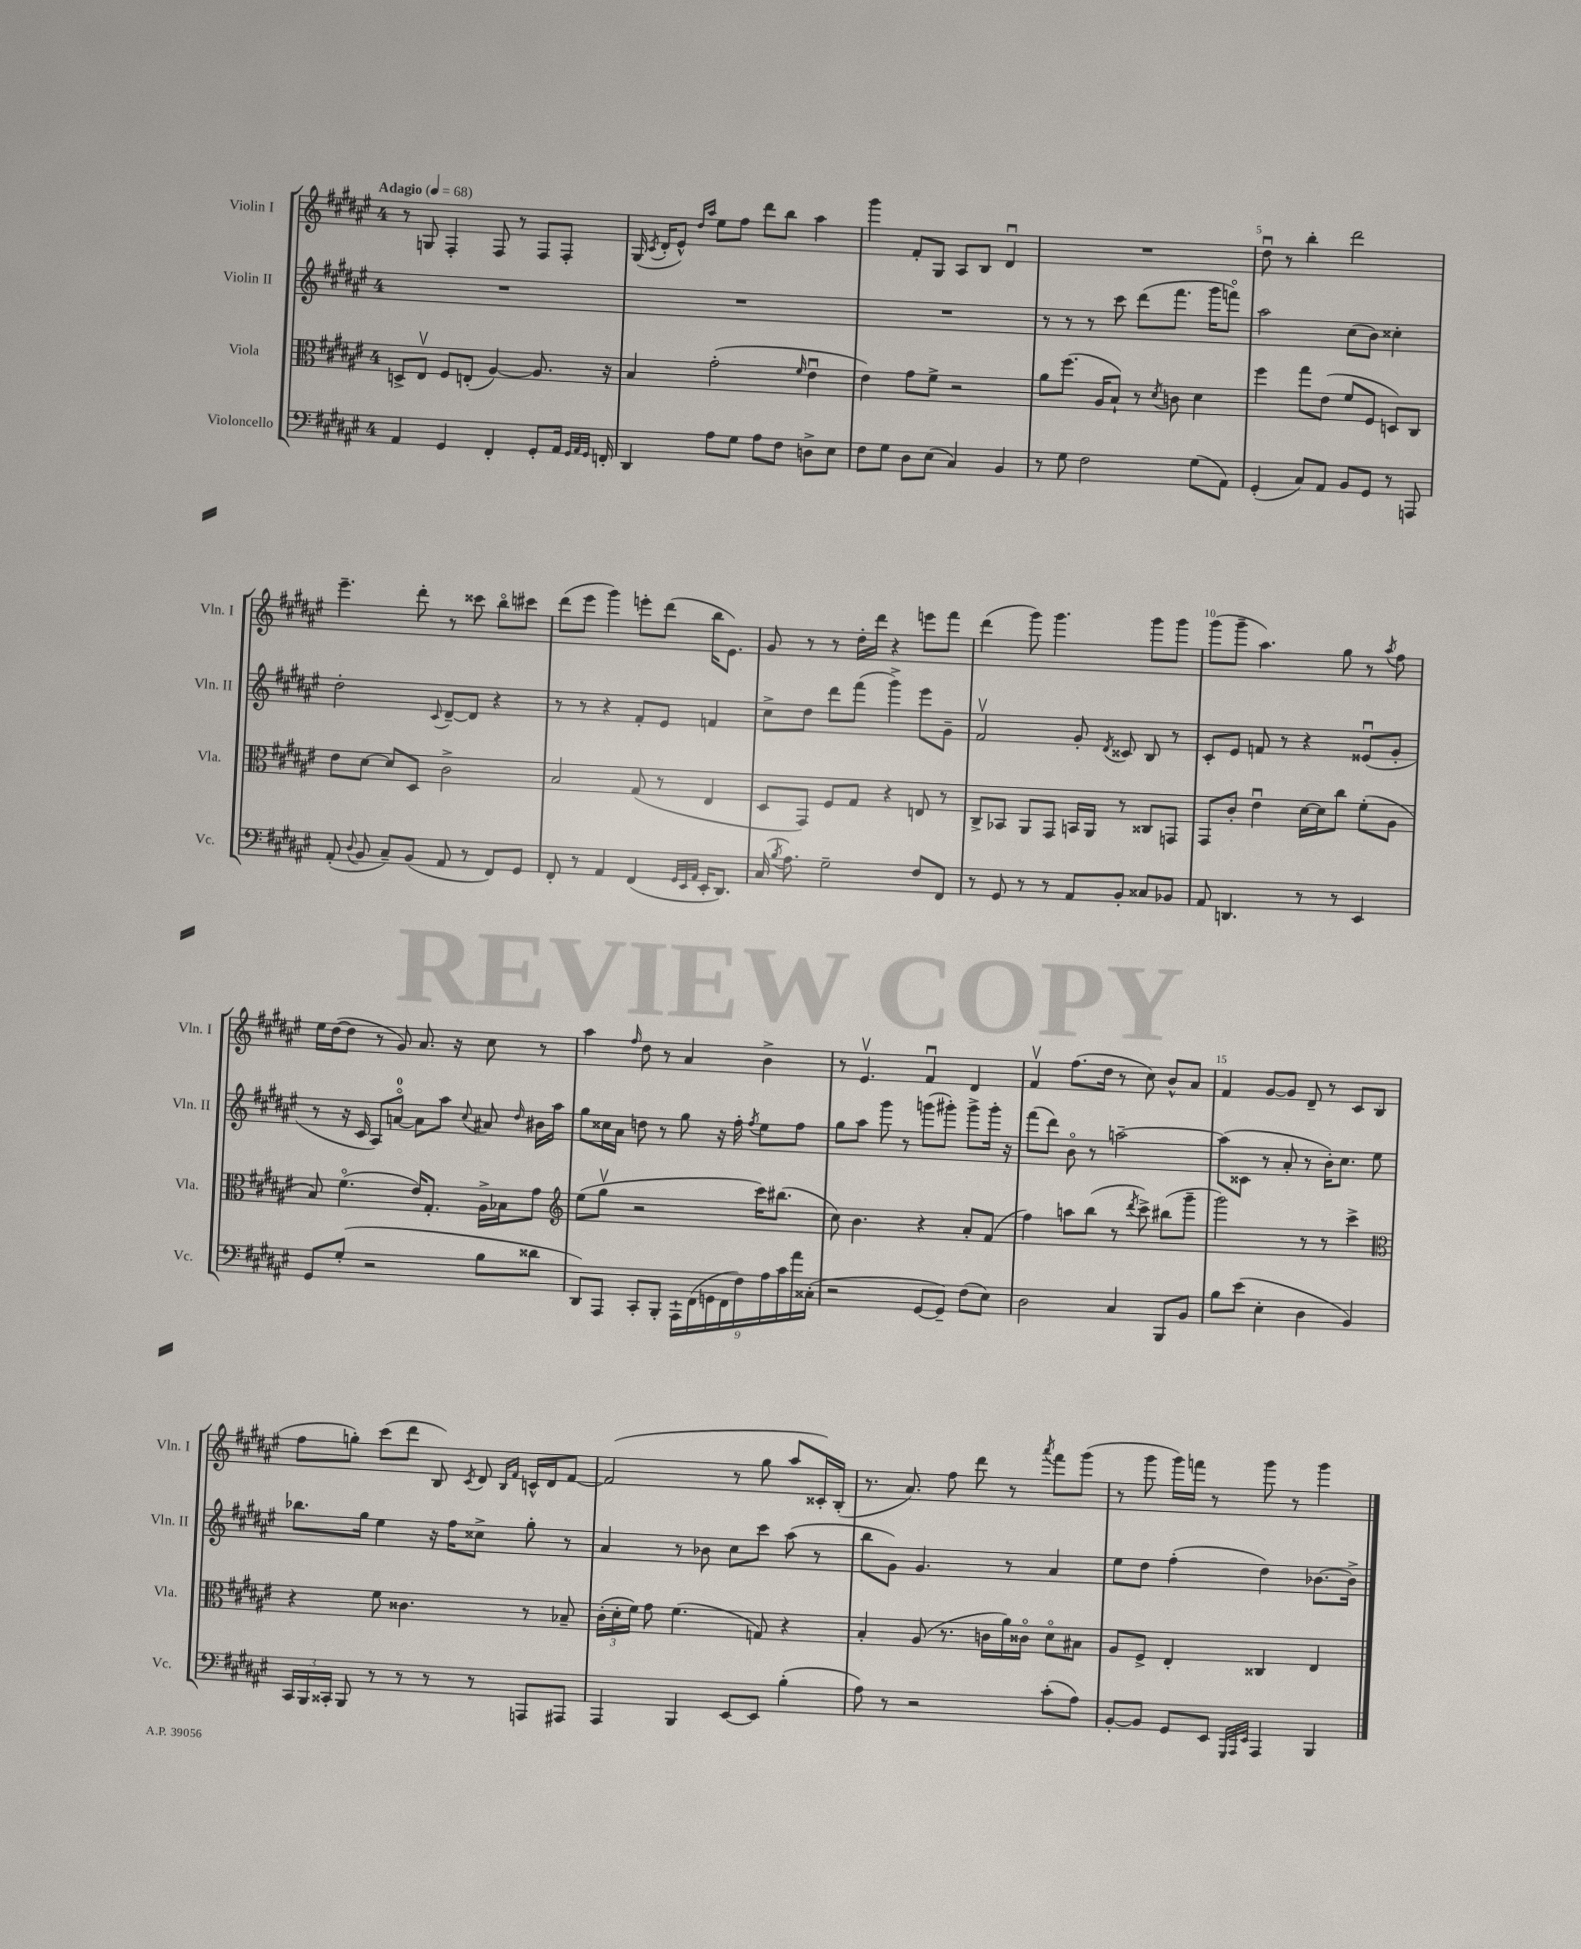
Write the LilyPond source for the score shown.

<<
\new StaffGroup <<
\new Staff = "s0" \with { instrumentName = "Violin I" shortInstrumentName = "Vln. I" } {
    \clef treble \key fis \major \once \override Staff.TimeSignature.style = #'single-digit \time 4/4 \tempo "Adagio" 4 = 68
    \autoBeamOff r8 g8 fis4-. fis8 r8 fis8[ fis8]-. |
    gis16( \acciaccatura { cis'8 } dis'16[-. eis'8]-^) \grace { dis''16[ ais''16] } eis''8[ fis''8] dis'''8[ b''8] ais''4 |
    gis'''4 fis'8[-. gis8] ais8[ b8] dis'4\downbow |
    R1 |
    dis''8\downbow r8 b''4-. dis'''2 |
    eis'''4.-- dis'''8-. r8 cisis'''8 b''8[\flageolet cis'''8] |
    dis'''8[( eis'''8] gis'''4) e'''8[-. dis'''8]( b''16[ eis'8.]) |
    gis'8 r8 r8 dis''16[-. dis'''16] r4 e'''8[ fis'''8] |
    dis'''4( gis'''8) gis'''4. gis'''8[ gis'''8] |
    gis'''8[( gis'''8]-- ais''4.) gis''8 r8 \acciaccatura { ais''8 } fis''8 |
    eis''16[ dis''16~( dis''8] r8 gis'8) ais'8. r16 cis''8 r8 |
    ais''4 \grace { fis''16 } dis''8 r8 ais'4 b'4-> |
    r8 eis'4.\upbow fis'4\downbow dis'4 |
    fis'4\upbow fis''8.[( dis''16] r8 cis''8) b'8[-^ ais'8] |
    fis'4 gis'8[~ gis'8] dis'8-- r8 cis'8[ b8]( |
    fis''8[ g''8]-.) cis'''8[( dis'''8] b8) \acciaccatura { cis'8 } dis'8 \grace { b16[ fis'16] } c'16[-^ dis'16 fis'8]~ |
    fis'2( r8 gis''8 ais''8[ cisis'16-.) b16]-.( |
    r8. ais'8.) fis''8 dis'''8 r8 \acciaccatura { ais'''8 } fis'''8[ gis'''8]( |
    r8 gis'''8 gis'''16[) f'''16] r8 gis'''8 r8 gis'''4 \bar "|." |
}
\new Staff = "s1" \with { instrumentName = "Violin II" shortInstrumentName = "Vln. II" } {
    \clef treble \key fis \major \once \override Staff.TimeSignature.style = #'single-digit \time 4/4
    \autoBeamOff R1 |
    R1 |
    R1 |
    r8 r8 r8 cis'''8 dis'''8[( fis'''8.] gis'''16[ f'''8]\flageolet) |
    ais''2 cis''8[( b'8]) cisis''4-. |
    dis''2-. \appoggiatura { cis'8 } dis'8[~-- dis'8] r4 |
    r8 r8 r4 fis'8[-. eis'8] f'4 |
    cis''8[-> dis''8] dis'''8[ fis'''8]( gis'''4->) eis'''8[ gis'8]-- |
    fis'2\upbow gis'8-. \acciaccatura { dis'8 } cisis'8 b8 r8 |
    cis'8[-. eis'8] f'8 r8 r4 eisis'8[\downbow( gis'8]-. |
    r8 r16 cis'16 ais8[) a'8]-0~\flageolet a'8[ ais''8] \appoggiatura { cis''8 } ais'8 \grace { dis''16 } bis'16[ ais''16] |
    gis''8[ cisis''16 ais'16] d''8 r8 gis''8 r16 fis''16-. \acciaccatura { fis''8 } eis''8[ fis''8] |
    gis''8[ ais''8] gis'''8 r8 g'''8[( gis'''8]-.) gis'''8[-> gis'''16]-. r16 |
    fis'''8[( dis'''8]) b'8\flageolet r8 a''2~-- |
    a''8[( cisis'8] r8 ais'8-. r8 b'16[-.) cis''8.] eis''8 |
    bes''8.[ gis''16] eis''4 r16 fis''16[ cisis''8]-> gis''8-. r8 |
    ais'4 r8 bes'8 cis''8[ cis'''8] ais''8( r8 |
    b''8[ gis'8]) gis'4. r8 ais'4 |
    eis''8[ dis''8] fis''4-.( dis''4) bes'8.[~ bes'16]-> \bar "|." |
}
\new Staff = "s2" \with { instrumentName = "Viola" shortInstrumentName = "Vla." } {
    \clef alto \key fis \major \once \override Staff.TimeSignature.style = #'single-digit \time 4/4
    \autoBeamOff d8[-> eis8]\upbow fis8[ e8]-.( ais4~) ais8. r16 |
    b4 gis'2-.( \grace { fis'16 } eis'4\downbow |
    eis'4) gis'8[ fis'8]-> r2 |
    ais'8[ fis''8.]( ais16[ b8]-!) r8 \acciaccatura { dis'8 } c'8 dis'4 |
    fis''4 gis''8[ eis'8]( fis'8[ fis8] d8[) cis8] |
    eis'8[ dis'8]~ dis'8[ dis8] cis'2-> |
    b2 gis8( r8 eis4 |
    dis8[ gis,8]) fis8[ gis8] r4 e8 r8 |
    cis8[-> bes,8] ais,8[ gis,8] b,16[ ais,16] r8 cisis8[ g,8] |
    gis,8[ cis'8]-. eis'4\downbow dis'16[~ dis'16 cis''8] fis'8[-.( ais8] |
    b8) fis'4.\flageolet( eis'16[) gis8.]-. ais16[-> bes16 gis'8] |
    \clef treble eis''8[( gis''8]\upbow r2 cis'''16[) bis''8.]( |
    cis''8) b'4. r4 ais'8[-. fis'8]( |
    fis''4) a''8[ b''8]( r8 \acciaccatura { dis'''8 } cis'''8->) bis''8[( gis'''8]-- |
    gis'''2) r8 r8 cis'''4-> |
    \clef alto r4 fis'8 cisis'4. r8 bes8-- |
    \tuplet 3/2 { cis'16[-.( dis'16-. fis'16]) } gis'8 fis'4.( g8) r4 |
    b4-. ais8( r8. c'16[ ais'16) cisis'16]\flageolet dis'8[\flageolet bis8] |
    ais8[ fis8]-> eis4-. cisis4 eis4 \bar "|." |
}
\new Staff = "s3" \with { instrumentName = "Violoncello" shortInstrumentName = "Vc." } {
    \clef bass \key fis \major \once \override Staff.TimeSignature.style = #'single-digit \time 4/4
    \autoBeamOff ais,4 gis,4 fis,4-. gis,8[-. ais,16] \grace { gis,32[ ais,32 gis,32] } f,16-. |
    dis,4 ais8[ gis8] ais8[ fis8] d8[-> eis8] |
    fis8[ gis8] dis8[ eis8]( cis4) b,4 |
    r8 gis8 fis2 gis8[( ais,8]) |
    gis,4-.( cis8[) ais,8] b,8[ gis,8] r8 a,,8 |
    ais,8-.( \appoggiatura { dis8 } b,8 cis8[--) b,8]( ais,8 r8 fis,8[) gis,8] |
    fis,8-. r8 ais,4 fis,4( \grace { gis,32[ eis,32 ais,32] } eis,16[-. dis,8.]) |
    cis16( \acciaccatura { b8 } ais8.) gis2-- fis8[ fis,8] |
    r8 gis,8 r8 r8 ais,8[ b,8]-. cisis8[ bes,8] |
    ais,8 d,4. r8 r8 eis,4 |
    gis,8[ gis8]-.( r2 b8[ disis'8] |
    dis,8[) ais,,8] cis,8[-. b,,8]-. \tuplet 9/8 { ais,,16[-! fis,16( g,16 fis,16 fis16) ais16 cis'16 ais'16 cisis16]-.( } |
    r2 gis,8[~ gis,8]--) fis8[( eis8]) |
    dis2 cis4 b,,8[ b,8] |
    b8[ eis'8]( eis4-. dis4 b,4) |
    \tuplet 3/2 { cis,16[ b,,16 cisis,16]-. } b,,8 r8 r8 r8 r8 a,,8[ ais,,8] |
    ais,,4 b,,4 eis,8[~ eis,8] b4-.( |
    ais8) r8 r2 cis'8[-.( ais8]) |
    b,8[~-. b,8] gis,8[ eis,8] \grace { gis,,32[ ais,,32 eis,32] } ais,,4 b,,4 \bar "|." |
}
>>
>>
\layout { \context { \Score \override BarNumber.break-visibility = ##(#f #t #t) barNumberVisibility = #(every-nth-bar-number-visible 5) } }
